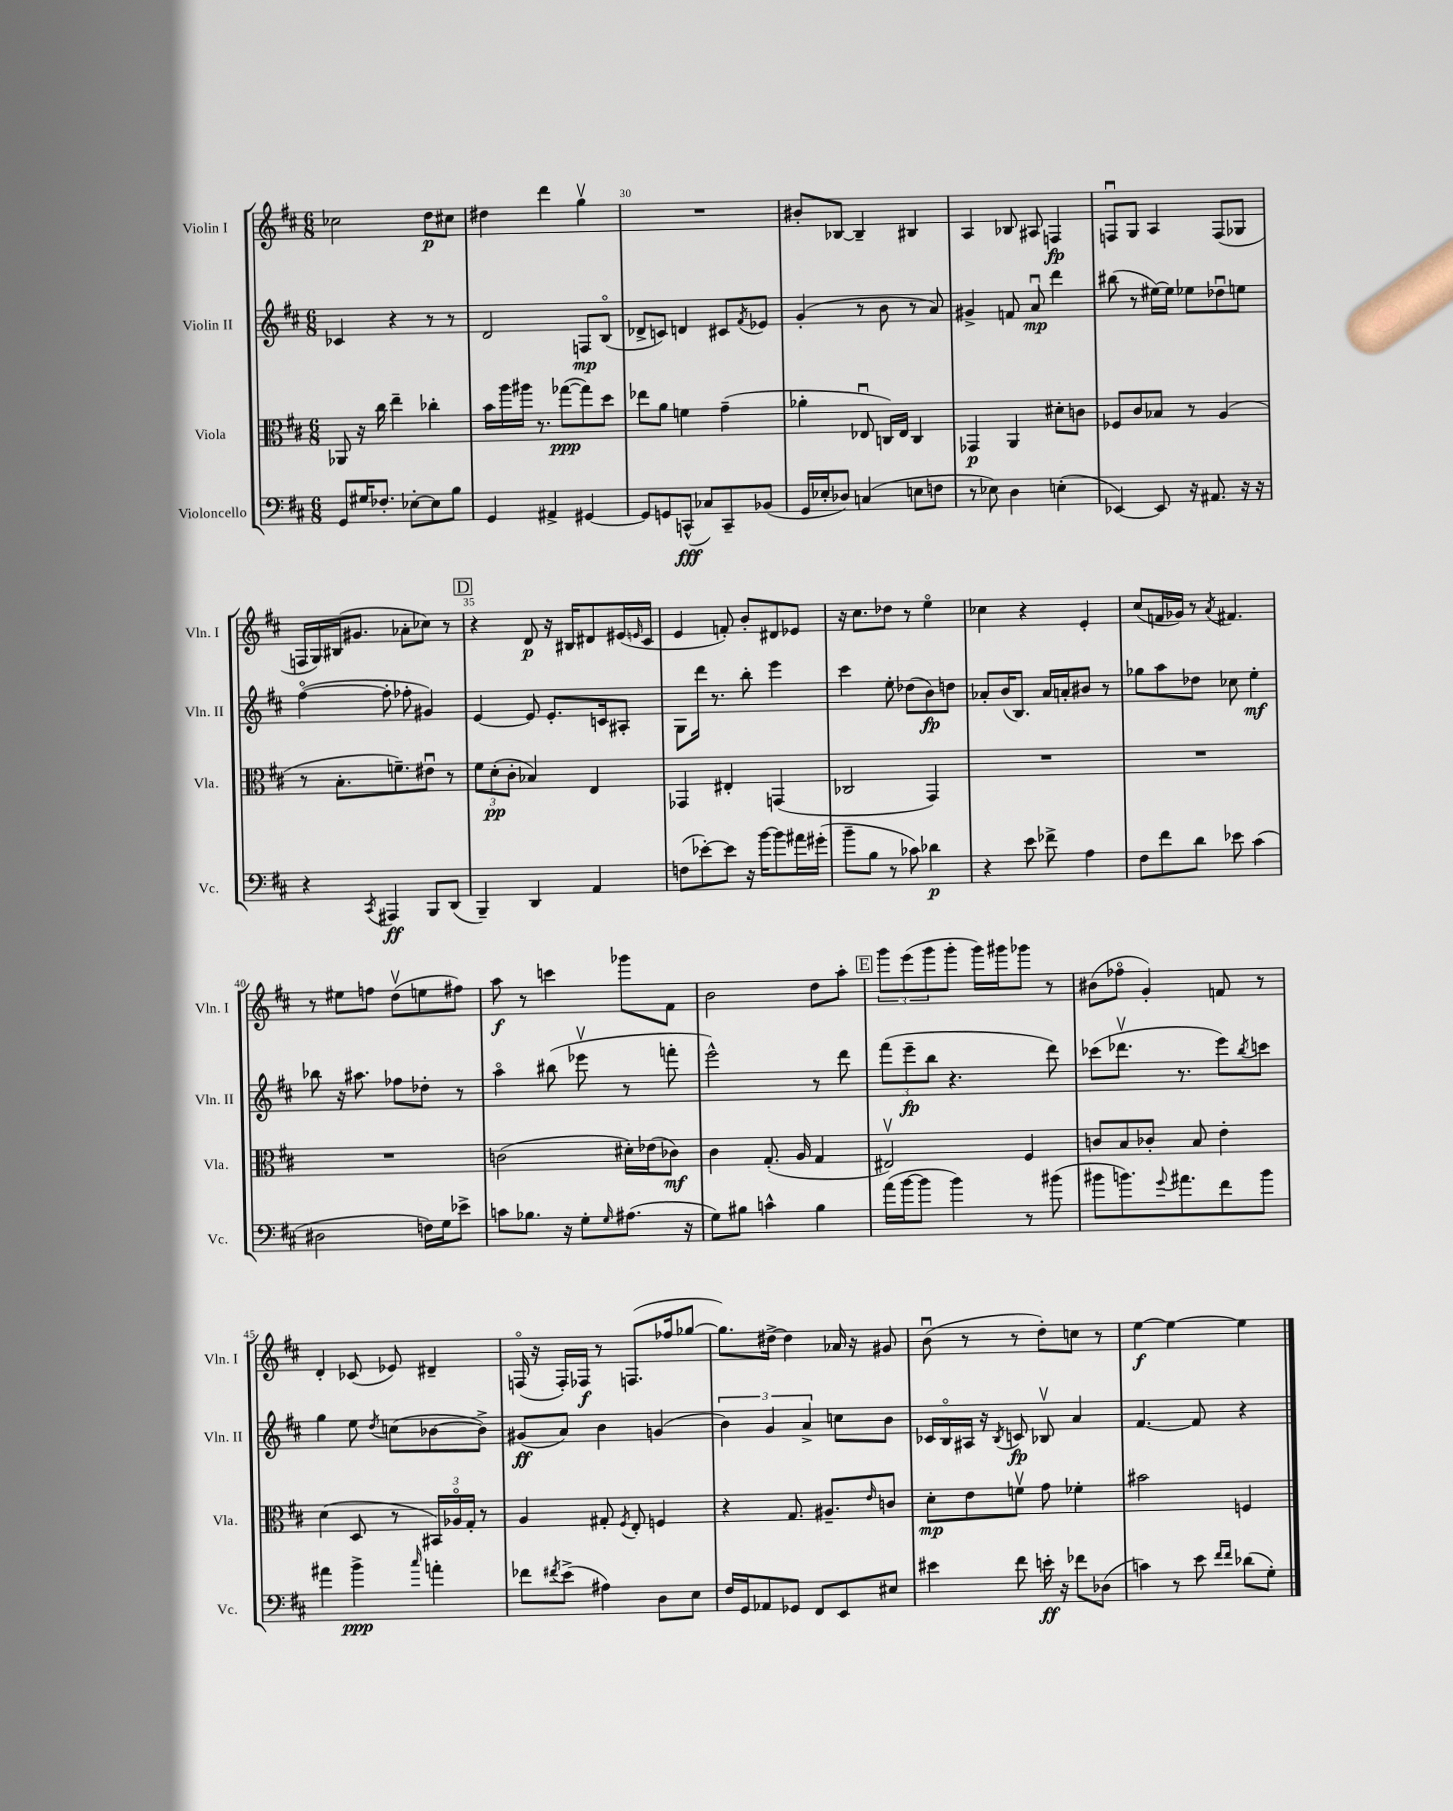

**kern	**kern	**kern	**kern
*staff4	*staff3	*staff2	*staff1
*clefF4	*clefC3	*clefG2	*clefG2
*k[f#c#]	*k[f#c#]	*k[f#c#]	*k[f#c#]
*M6/8	*M6/8	*M6/8	*M6/8
8GG/L	8AA-/	4c-/	2cc-\
16G#/K	16r	.	.
8.F-'/J	16cc#\	.	.
.	4ee~\	4r	.
[8E-'\L	.	.	.
8E-\]	4cc-'\	8r	8dd\L
8B\J	.	8r	8cc#\J
=	=	=	=
4GG/	16b\LL	2d/	4dd#\
.	16aa\	.	.
.	16aa#\JJ	.	.
.	8.r	.	.
4AA#^/	.	.	4ddd\
.	([8gg-\L	.	.
[4GG#/	8gg-\])	8F/L	4ggv\
.	8dd\J	(8Bo/J	.
=	=	=	=
8GG#/]L	8ee-\L	8d-^/L	2.r
8GG/	8a\J	8c/J)	.
(8CC^^/J	4f\	4d/	.
8C-/L)	.	.	.
8CC~/	(4g~\	8c#/L	.
.	.	8qf#/	.
(8BB-/J	.	8e-/J	.
=	=	=	=
16GG/LL	4a-'\	(4g'/	8b#'/L
16E-'/J	.	.	.
8D-/J)	.	.	[8B-/J
(4C/	8E-u/	8r	4B-~/]
.	16C/LL)	8b\	.
.	16E-/JJ	.	.
8E\L	4C/	8r	4B#/
8F\J	.	8a/)	.
=	=	=	=
8r	4GG-/	4g#^/	4A/
8E-\)	.	.	.
4D\	4AA/	8f/	8B-/
.	.	8au/	8A#/
(4E'\	8d#'\L	4ddd\	4F/
.	8c\J	.	.
=	=	=	=
[4EE-/)	8F-/L	(8bb#\	8Fu/L
.	8c#/	8r	8G/J
8EE-/]	8B-/J	[16ee#\LL)	4A/
.	.	16ee#\]JJ	.
16r	8r	8ee-\L	.
8.AA#/	.	.	.
.	(4A/	8dd-u\	(8F/L
16r	.	8ee\J	8G-/J
16r	.	.	.
=	=	=	=
4r	8r	([4ff#o\	16F/LL
.	.	.	16G/)
.	8.B'\L	.	(16B#/J
.	.	.	8.g#/J
8qCC#/	.	.	.
4AAA#/	.	8ff#'\]	.
.	8.f~\)	.	.
.	.	8ff-'\	8a-'\L
8BBB/L	8e#u\J	4g#/)	8cc-\J)
(8DD/J	8r	.	8r
=	=	=	=
4BBB~/)	12f#\L	[4e/	4r
.	(12d'\	.	.
.	12c#'\J	.	.
4DD/	4B-/)	8e/]	8d/
.	.	8.e'/L	16r
.	.	.	16B#/LK
4AA/	4E/	.	8d#/
.	.	16c/k	.
.	.	8A#'/J	(16e#/L
.	.	.	16qqe/
.	.	.	16c#/JJ
=	=	=	=
(8F\L	4GG-/	8G\L	4e/
[8e-'\)	.	16ddd\Jk	.
.	.	8.r	.
8e-\]J	4E#'/	.	8f'/)
16r	.	8bb'\	8b'/L
[16b\LK	.	.	.
8b\]	(4GG/	4eee\	8d#/
16a#\L	.	.	8e-/J
(16g#'\JJ	.	.	.
=	=	=	=
8b~\L	2C-/	4ccc#\	16r
.	.	.	8.cc#\L
8B\J	.	.	.
8r	.	8ee'\	8dd-\J
8c-\)	.	(8dd-\L	8r
4d-\	4GG/)	8b\)	4eeo\
.	.	8dd\J	.
=	=	=	=
4r	2.r	8a-'/L	4cc-\
.	.	(16b/K	.
.	.	8.B/J)	.
8e\	.	.	4r
8f-^\	.	16a-/LL	.
.	.	16a'/J	.
4A\	.	8b#/J	4e'/
.	.	8r	.
=	=	=	=
8F#\L	2.r	8gg-\L	(8cc#/L
8f#\	.	8aa\	16f/L
.	.	.	16g-/JJ)
8d\J	.	8dd-\J	8r
.	.	.	8qa/
8e-\	.	8cc-\	4.f#/
(4c#\	.	4ee'\	.
=	=	=	=
2D#\	2.r	8bb-\	8r
.	.	16r	8ee#\L
.	.	8.aa#\	.
.	.	.	8ff\J
.	.	8ff-\L	(8ddv\L
16F\LL)	.	8dd-'\J	8ee\
16G\J	.	.	.
8e-^\J	.	8r	8ff#\J)
=	=	=	=
8c\L	(2c\	4aao\	8aa\
8.B-\J	.	.	8r
.	.	(8bb#\	4ccc\
16r	.	.	.
8G'\L	.	8eee-v\	.
16qqG/	.	.	.
(8.A#\J	16d#'\LL)	8r	8ggg-\L
.	(16e-\J	.	.
.	8c-\J)	8fff'\	8f#\J
16r	.	.	.
=	=	=	=
8G\L)	4c#\	2eee^^\)	2b\
8B#\J	.	.	.
4c^^\	(8.G'/	.	.
.	16A/	.	.
4B#\	4G/	8r	8dd\L
.	.	8ddd\	8aa'\J
=	=	=	=
(16a\LL	2E#v/)	(12fff#\L	12ggg\L
[16b\J	.	.	.
.	.	12eee~\	(12eee\
8b\]J	.	.	.
.	.	12bb\J	12ggg\
4b\)	.	4.r	8ggg'\J
.	.	.	16ggg\LL)
.	.	.	16ggg#\J
8r	4F#/	.	8ggg-\J
(8b#\	.	8ddd\)	8r
=	=	=	=
8b#\L	8c/L	(8ccc-\L	(8b#\L
8.b\)	8B/	8.ddd-v\J	8ff-o\J
.	8c-'/J	.	4g'/)
8qqg/	.	.	.
8.a#\	.	8.r	.
.	8B/	.	.
8f#\	4e'\	8eee\L)	8f/
.	.	8qbb/	.
8b\J	.	8ccc\J	8r
=	=	=	=
4a#\	(4d\	4gg\	4d'/
4b^\	8D/	8ee\	(8c-/
.	.	8qdd/	.
.	8r	(8cc\L	8e-/)
16qqcc#/	.	.	.
4a'\	24BB#/LL)	[8b-\	4d#~/
.	24A-o/	.	.
.	24G'/JJ	.	.
.	8r	8b-^\]J)	.
=	=	=	=
8f-\L	4A/	(8g#/L	(16Fo/
.	.	.	16r
8qf#/	.	.	.
(8e^\J	.	8a/J)	16F'/LL)
.	.	.	16F-/JJ
4A#\)	8G#'/	4b\	8r
.	8qF#/	.	.
.	8E'/	.	(8.F/L
8D\L	4F/	(4g/	.
.	.	.	16ff-/k
8E\J	.	.	[8gg-/J
=	=	=	=
16F#/LL	4r	6b\)	8.gg-\]L)
16GG/J	.	.	.
8AA-/	.	.	.
.	.	6g/	.
.	.	.	[16dd#^\Jk
8GG-/J	8.G/	.	4dd#\]
.	.	6a^/	.
8FF#/L	.	.	.
.	8.A#~/L	.	.
8EE/	.	8cc\L	16a-/
.	.	.	16r
.	16qqe/	.	.
8E#/J	8c/J	8b\J	8g#/
=	=	=	=
4e#\	8d'\L	16c-/LL	(8bu\
.	.	16Bo/	.
.	8e\	16A#/JJ	8r
.	.	16r	.
.	.	8qB/	.
8f#\	8fv\J	8c/	8r
16e'\	8g\	8B-v/	8dd'\L)
16r	.	.	.
8f-\L	4f-'\	4a/	8cc\J
(8D-\J	.	.	8r
=	=	=	=
4c\)	2b#\	[4.f#/	[4ee\
8r	.	.	4ee\_
8e\	.	8f#/]	.
16qqf#/LL	.	.	.
16qqf#/JJ	.	.	.
(8d-\L	4F/	4r	4ee\]
8G'\J)	.	.	.
==	==	==	==
*-	*-	*-	*-
